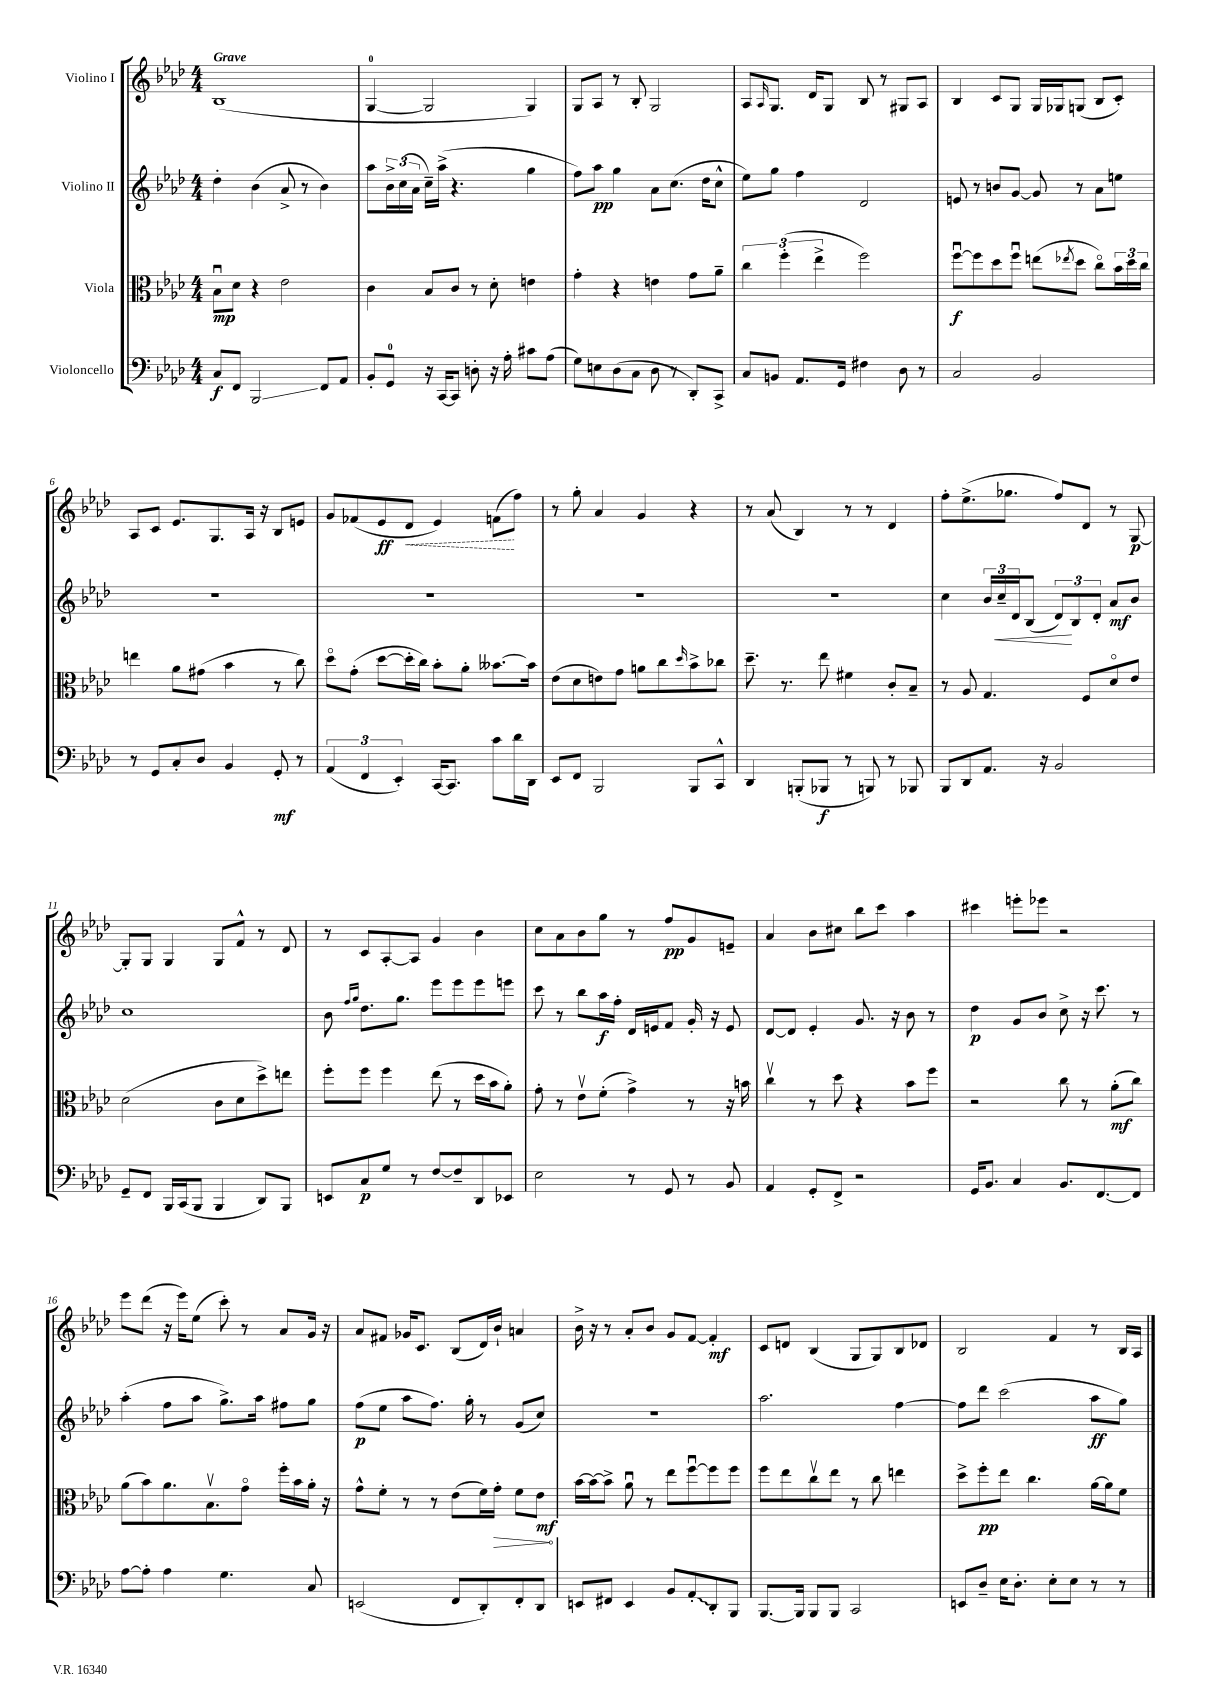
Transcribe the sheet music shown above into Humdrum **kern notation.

**kern	**kern	**kern	**kern
*staff4	*staff3	*staff2	*staff1
*clefF4	*clefC3	*clefG2	*clefG2
*k[b-e-a-d-]	*k[b-e-a-d-]	*k[b-e-a-d-]	*k[b-e-a-d-]
*M4/4	*M4/4	*M4/4	*M4/4
8C/L	8B-u\L	4dd-'\	(1B-
8FF/J	8d-\J	.	.
2BBB-/	4r	(4b-\	.
.	2e-\	8a-^/	.
.	.	8r	.
8FF/L	.	4b-\)	.
8AA-/J	.	.	.
=	=	=	=
8BB-'/L	4c\	8aa-\L	[4G/
8GG/J	.	24b-^\L	.
.	.	(24cc\	.
.	.	24a-\JJ	.
16r	8B-/L	16cc~\LL)	2G/]
[16CC/LK	.	(16aa-^\JJ	.
8CC/]J	8c/J	4.r	.
8D'\	8r	.	.
16r	8d-'\	.	.
16A-'\	.	.	.
8c#\L	4e\	4gg\	4G/)
(8A-\J	.	.	.
=	=	=	=
8G\L)	4g'\	8ff\L)	8G/L
8E\	.	8aa-\J	8A-/J
(8D-\	4r	4gg\	8r
8C\J	.	.	8B-'/
8D-\	4e\	8a-\L	2G/
8r	.	(8.cc\J	.
8DD-'/L)	8g\L	.	.
.	.	16dd-\LK	.
8CC^/J	8a-~\J	8cc^^\J	.
=	=	=	=
8C/L	6cc\	8ee-\L)	8A-/L
.	.	.	16qqA-/
8BB/J	.	8gg\J	8.G/J
.	(6ff'\	.	.
8.AA-/L	.	4ff\	.
.	.	.	16d-/LK
.	6ee-^\	.	.
.	.	.	8G/J
16GG/Jk	.	.	.
4F#\	2ff\)	2d-/	8B-/
.	.	.	8r
8D-\	.	.	8G#/L
8r	.	.	8A-/J
=	=	=	=
2C/	[8ffu\L	8e/	4B-/
.	8ff\]	8r	.
.	8dd-\	8b/L	8c/L
.	8ffu\J	[8g/J	8G/J
2BB-/	(8ee\L	8g/]	16G/LL
.	.	.	16G-/J
.	8qee-/	.	.
.	8dd-\J	8r	(8G/J
.	8cco\L)	8a-\L	8B-/L
.	24b-\L	8ee\J	8c'/J)
.	24dd-\	.	.
.	24cc\JJ	.	.
=	=	=	=
8r	4ee\	1r	8A-/L
8GG/L	.	.	8c/J
8C'/	8a-\L	.	8.e-/L
8D-/J	(8g#\J	.	.
.	.	.	8.G/
4BB-/	4b-\	.	.
.	.	.	16A-/Jk
.	.	.	16r
8GG'/	8r	.	8B-/L
8r	8cc\)	.	8e/J
=	=	=	=
(6AA-/	8dd-o\L	1r	8g/L
.	(8g'\J	.	(8f-/
6FF/	.	.	.
.	[8dd-\L	.	8e-/
6EE-'/)	.	.	.
.	16dd-'\]L	.	8d-/J
.	16cc\JJ)	.	.
[16CC/LK	8b-'\L	.	4e-/)
8.CC/]J	.	.	.
.	8a-'\J	.	.
8c\L	[8.b--\L	.	(8f\L
16d-\L	.	.	8ff\J)
16DD-\JJ	16b--\]Jk	.	.
=	=	=	=
8EE-/L	(8e-\L	1r	8r
8FF/J	8d-\	.	8gg'\
2BBB-/	8e\)	.	4a-/
.	8g\J	.	.
.	8a\L	.	4g/
.	8cc\	.	.
.	16qqdd-/	.	.
8BBB-/L	8b-^\	.	4r
8CC^^/J	8cc-\J	.	.
=	=	=	=
4DD-/	8.dd-~\	1r	8r
.	.	.	(8a-/
.	8.r	.	.
(8BBB'/L	.	.	4B-/)
8BBB-/J	8ee-\	.	.
8r	4f#\	.	8r
8BBB/)	.	.	8r
8r	8c'/L	.	4d-/
8BBB-/	8B-~/J	.	.
=	=	=	=
8BBB-/L	8r	4cc\	8ff'\L
8DD-/	8A-/	.	(8.ee-^\
8.AA-/J	4.G/	24b-/LL	.
.	.	24cc~/	.
.	.	.	8.gg-\J
.	.	24d-/J	.
.	.	(8B-/J	.
16r	.	.	.
2BB-/	.	12d-/L)	8ff/L)
.	.	12B-/	.
.	8F/L	.	8d-/J
.	.	12d-'/J	.
.	8d-o/	8a-/L	8r
.	8e-/J	8b-/J	[8G/
=	=	=	=
8GG~/L	(2d-\	1cc	8G'/]L
8FF/J	.	.	8G/J
16BBB-/LL	.	.	4G/
(16CC/J	.	.	.
8BBB-/J	.	.	.
4BBB-/	8c\L	.	8G/L
.	8d-\	.	8f^^/J
8DD-/L)	8dd-^\)	.	8r
8BBB-/J	8ee\J	.	8d-/
=	=	=	=
8EE/L	8ff'\L	8b-\	8r
.	.	16qqff/LL	.
.	.	16qqgg/JJ	.
8C/	8ff\J	8.dd-\L	8c/L
8G/J	4ff\	.	[8A-'/
.	.	8.gg\J	.
8r	.	.	8A-/]J
[8F/L	(8ee-\	8eee-\L	4g/
8F~/]	8r	8eee-\	.
8DD-/	16dd-\LL	8eee-\	4b-\
.	16b-\J	.	.
8EE-/J	8a-'\J)	8eee\J	.
=	=	=	=
2E-\	8g'\	8ccc\	8cc\L
.	8r	8r	8a-\
.	8e-v\L	8bb-\L	8b-\
.	(8f'\J	16aa-\L	8gg\J
.	.	16ff'\JJ	.
8r	4g^\)	16d-/LL	8r
.	.	16e/J	.
8GG/	.	8f/J	8ff/L
8r	8r	16g'/	8g/
.	.	16r	.
8BB-/	16r	8e/	8e~/J
.	16b\	.	.
=	=	=	=
4AA-/	4ccv\	[8d-/L	4a-/
.	.	8d-/]J	.
8GG'/L	8r	4e-'/	8b-\L
8FF^/J	8dd-\	.	8cc#\J
2r	4r	8.g/	8bb-\L
.	.	.	8ccc\J
.	.	16r	.
.	8b-\L	8b-\	4aa-\
.	8ff\J	8r	.
=	=	=	=
16GG/LK	2r	4dd-\	4ccc#\
8.BB-/J	.	.	.
4C/	.	8g/L	8eee'\L
.	.	8b-/J	8eee-\J
8.BB-/L	8cc\	8cc^\	2r
.	8r	16r	.
[8.FF/	.	8.ccc\	.
.	(8a-'\L	.	.
8FF/]J	8cc\J)	8r	.
=	=	=	=
[8A-\L	(8a-\L	(4aa-'\	8eee-\L
8A-'\]J	8b-\)	.	(8ddd-\J
4A-\	8.a-\	8ff\L	16r
.	.	.	16eee-\LK)
.	.	8aa-\J	(8ee-\J
.	8.B-v\	.	.
4.G\	.	8.gg^\L)	8ccc'\)
.	8go\J	.	8r
.	.	16aa-\Jk	.
.	16ff'\LL	8ff#\L	8a-/L
.	16b-\	.	.
8C/	16a-'\JJ	8gg\J	16g/Jk
.	16r	.	16r
=	=	=	=
(2EE/	8g^^\L	(8ff\L	8a-/L
.	8f'\J	8ee-\J	8f#/J
.	8r	8aa-\L	16g-/LK
.	.	.	8.c/J
.	8r	8.ff\J)	.
8FF/L	(8e-\L	.	(8B-/L
.	.	16gg'\	.
8DD-'/)	16f\L)	8r	16d-/L)
.	16g'\JJ	.	16b-`/JJ
8FF'/	8f\L	(8g/L	4a/
8DD-/J	8e-\J	8cc/J)	.
=	=	=	=
8EE/L	[16b-\LL	1r	16b-^\
.	16b-\_J	.	16r
8FF#/J	8b-^\]J	.	8r
4EE/	8a-u\	.	8a-'/L
.	8r	.	8b-/J
8BB-/L	8ee-\L	.	8g/L
8AA-'/	[8ffu\	.	[8f/J
8DD-'/	8ff\]	.	4f'/]
8BBB-/J	8ff\J	.	.
=	=	=	=
[8.BBB-/L	8ff\L	2.aa-\	8c/L
.	8ee-\	.	8d/J
16BBB-/]Jk	.	.	.
8BBB-/L	8ccv\	.	(4B-/
8BBB-/J	8ee-\J	.	.
2CC/	8r	.	8G/L
.	8cc\	.	8G/)
.	4ee\	[4ff\	8B-/
.	.	.	8d-/J
=	=	=	=
8EE/L	8dd-^\L	8ff\]L	2B-/
8D-~/J	8ff'\	8ddd-\J	.
16E-\LK	8ee-\J	(2ccc\	.
8.D-'\J	.	.	.
.	4.cc\	.	.
8E-'\L	.	.	4f/
8E-\J	.	.	.
8r	[16a-\LL	8aa-\L	8r
.	16a-\]J	.	.
8r	8f\J	8gg\J)	16B-/LL
.	.	.	16A-/JJ
==	==	==	==
*-	*-	*-	*-
